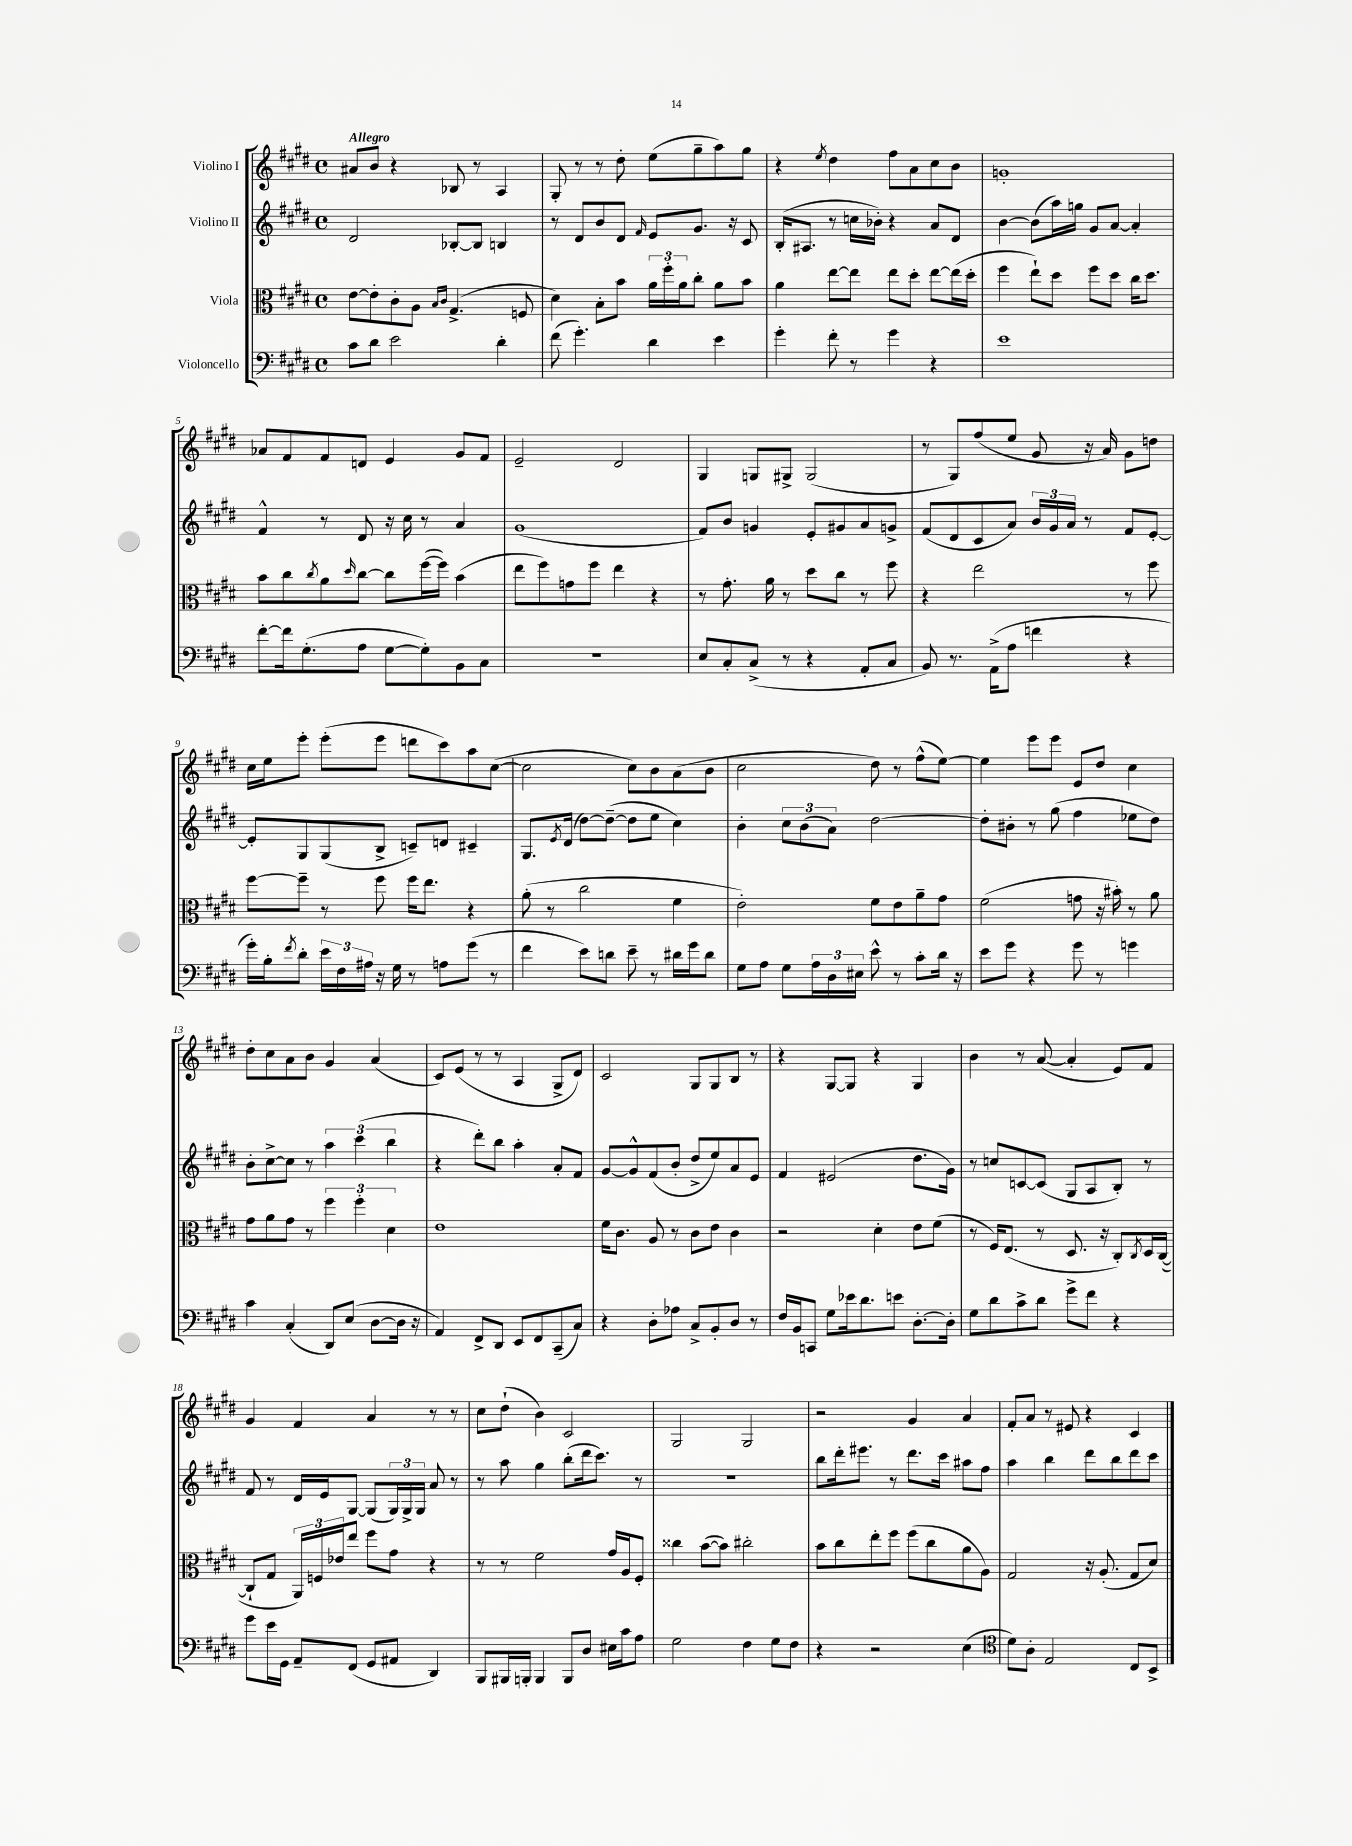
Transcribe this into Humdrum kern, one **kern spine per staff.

**kern	**kern	**kern	**kern
*staff4	*staff3	*staff2	*staff1
*clefF4	*clefC3	*clefG2	*clefG2
*k[f#c#g#d#]	*k[f#c#g#d#]	*k[f#c#g#d#]	*k[f#c#g#d#]
*M4/4	*M4/4	*M4/4	*M4/4
*met(c)	*met(c)	*met(c)	*met(c)
8c#\L	[8e\L	2d#/	8a#/L
8d#\J	8e'\]	.	8b/J
2e\	8c#'\	.	4r
.	8A\J	.	.
.	16qqB/LL	.	.
.	16qqc#/JJ	.	.
.	(4.G#^/	[8B-'/L	8B-/
.	.	8B-/]J	8r
4d#'\	.	4B/	4A/
.	8F/	.	.
=	=	=	=
(8f#\	4d#\)	8r	8G#'/
4.g#'\)	.	8d#/L	8r
.	8B'\L	8b/	8r
.	8b\J	8d#/J	8dd#'\
.	.	16qqf#/	.
4d#\	24a\LL	8e/L	(8ee\L
.	24ff#'\	.	.
.	24a\J	.	.
.	8cc#'\J	8.g#/J	8gg#~\
4e\	8a\L	.	8aa\)
.	.	16r	.
.	8b\J	8c#/	8gg#\J
=	=	=	=
4g#'\	4a\	(16B'/LK	4r
.	.	8.A#/J	.
.	.	.	8qee/
8f#'\	[8ee\L	8r	4dd#\
8r	8ee\]J	16cc\LL	.
.	.	16b-'\JJ)	.
4g#\	8ee\L	4r	8ff#\L
.	8dd#'\J	.	8a\
4r	[8ee\L	8a/L	8cc#\
.	(16ee\]L	8d#/J	8b\J
.	16dd#'\JJ	.	.
=	=	=	=
1e	4ff#\	[4b\	1g'
.	8ee`\L)	(8b\]L	.
.	8dd#\J	16aa\L)	.
.	.	16gg\JJ	.
.	8ff#\L	8g#/L	.
.	8dd#\J	[8a/J	.
.	16cc#\LK	4a'/]	.
.	8.dd#\J	.	.
=	=	=	=
[8f#'\L	8b\L	4f#^^/	8a-/L
16f#\]k	8cc#\	.	8f#/
(8.G#'\	.	.	.
.	8qcc#/	.	.
.	8a\	8r	8f#/
.	16qqdd#/	.	.
8A\J	[8cc#\J	8d#/	8d/J
[8G#\L	8cc#\]L	16r	4e/
.	.	16cc#\	.
8G#'\])	([16ff#\L	8r	.
.	16ff#\]JJ)	.	.
8BB\	(4b\	4a/	8g#/L
8C#\J	.	.	8f#/J
=	=	=	=
1r	8ee\L	(1g#	2e~/
.	8ff#\)	.	.
.	8g\	.	.
.	8ff#\J	.	.
.	4ee\	.	2d#/
.	4r	.	.
=	=	=	=
8E/L	8r	8f#/L)	4G#/
8C#'/	8.g#'\	8b/J	.
(8C#^/J	.	4g/	8G/L
.	16a\	.	.
8r	8r	.	8G#^/J
4r	8dd#\L	8e'/L	(2G#/
.	8cc#\J	8g#/	.
8AA'/L	8r	8a/	.
8C#/J	8ff#\	8g^/J	.
=	=	=	=
8BB/)	4r	(8f#/L	8r
8.r	.	8d#/	8G#/L)
.	2ee\	8c#/	(8ff#/
(16AA^\LK	.	.	.
8A\J	.	8a/J)	8ee/J
4f\	.	24b/LL	8g#/
.	.	24g#/	.
.	.	24a/JJ	.
.	.	8r	16r
.	.	.	16a/)
4r	8r	8f#/L	8g#\L
.	8ff#\	[8e'/J	8dd\J
=	=	=	=
16g#'\LL)	[8ff#\L	8e'/]L	16cc#\LL
16B'\J	.	.	16ee\J
8qf#/	.	.	.
8d#'\J	8ff#~\]J	8G#/	8eee'\J
24e\LL	8r	(8G#/	(8eee'\L
24F#\	.	.	.
24A#\JJ	.	.	.
16r	8ff#\	8B^/J	8eee\J
16G#\	.	.	.
8r	16ff#\LK	8c~/L)	8ddd\L
.	8.ee\J	.	.
8A\L	.	8d/J	8ccc#\)
(8g#\J	4r	4c#~/	8aa\
8r	.	.	([8cc#\J
=	=	=	=
4f#\	(8a'\	8.G#/L	2cc#\]
.	8r	.	.
.	.	8qe/	.
.	.	(16d#/Jk	.
8e\L)	2cc#\	[8dd#\L)	.
8d\J	.	(8dd#~\_J	.
8e~\	.	8dd#\]L	8cc#\L)
8r	.	8ee\J	8b\
16d#\LL	4f#\	4cc#\)	(8a\
16g#\J	.	.	.
8d#\J	.	.	8b\J
=	=	=	=
8G#\L	2e'\)	4b'\	2cc#\
8A\J	.	.	.
8G#\L	.	12cc#\L	.
.	.	(12b\	.
24A\L	.	.	.
24D#\	.	12a\J)	.
24E#\JJ	.	.	.
8e^^\	8f#\L	[2dd#\	8dd#\)
8r	8e\	.	8r
8c#'\L	8a~\	.	(8ff#^^\L
16d#\Jk	8g#\J	.	[8ee\J)
16r	.	.	.
=	=	=	=
8e\L	(2f#\	8dd#'\]L	4ee\]
8g#\J	.	8b#'\J	.
4r	.	8r	8eee\L
.	.	(8gg#\	8eee\J
8g#\	8g\	4ff#\	8e/L
8r	16r	.	8dd#/J
.	16b#'\)	.	.
4g\	8r	8ee-\L	4cc#\
.	8a\	8dd#\J)	.
=	=	=	=
4c#\	8g#\L	8b'\L	8dd#'\L
.	8a\	[8cc#^\	8cc#\
(4C#'/	8g#\J	8cc#\]J	8a\
.	8r	8r	8b\J
8DD#/L)	6ff#\	6aa\	4g#/
(8E/J	.	.	.
.	6ff#'\	(6ccc#\	.
[8D#\L	.	.	(4a/
.	6d#\	6bb\	.
16D#\]Jk	.	.	.
16r	.	.	.
=	=	=	=
4AA/)	1e	4r	8c#/L)
.	.	.	(8e/J
8FF#^/L	.	8ddd#'\L)	8r
8DD#/J	.	8bb\J	8r
8EE/L	.	4aa'\	4A/
8FF#/	.	.	.
(8CC#~/	.	8a'/L	8G#^/L
8C#/J)	.	8f#/J	8d#/J)
=	=	=	=
4r	16f#\LK	[8g#/L	2c#/
.	8.c#\J	.	.
.	.	8g#^^/]	.
8D#'\L	8A/	(8f#/	.
8A-\J	8r	8b'/J	.
8C#^/L	8c#\L	8dd#^/L	8G#/L
8BB'/	8e\J	8ee/)	8G#/
8D#/J	4c#\	8a/	8B/J
8r	.	8e/J	8r
=	=	=	=
16F#/LL	2r	4f#/	4r
16BB/J	.	.	.
8CC/J	.	.	.
8G#\L	.	(2e#/	[8G#/L
16e-\k	.	.	8G#/]J
8.d#\	.	.	.
.	4d#'\	.	4r
8e\J	.	.	.
[8.D#'\L	8e\L	8.dd#\L	4G#/
.	(8f#\J	.	.
16D#'\]Jk	.	16g#\Jk)	.
=	=	=	=
8G#\L	8r	8r	4b\
8d#\	16F#/LK)	8cc/L	.
.	(8.E/J	.	.
8c#^\	.	[8c/	8r
8d#\J	8r	(8c/]J	([8a/
8g#^\L	8.D#/	8G#/L	4a'/]
8f#\J	.	8A/	.
.	16r	.	.
4r	8C#'/L)	8B'/J)	8e/L)
.	8qC#/	.	.
.	16D#/L	8r	8f#/J
.	([16C#/JJ	.	.
=	=	=	=
8g#\L	8C#`/]L	8f#/	4g#/
16e\L	8G#/J	8r	.
16GG#\JJ	.	.	.
8AA~/L	24AA/LL)	16d#/LL	4f#/
.	24F/	.	.
.	.	16e/J	.
.	24e-/J	.	.
(8FF#/J	8ee/J	[8G#/J	.
8GG#/L	8ff#\L	(8G#/]L	4a/
8AA#/J	8g#\J	24G#/L)	.
.	.	24G#^/	.
.	.	24G#/JJ	.
4DD#/)	4r	8a/	8r
.	.	8r	8r
=	=	=	=
8BBB/L	8r	8r	8cc#\L
16BBB#/L	8r	8aa\	(8dd#`\J
16BBB'/JJ	.	.	.
4BBB/	2f#\	4gg#\	4b\)
8BBB/L	.	(8bb'\L	2c#/
8D#/J	.	16ddd#\k	.
.	.	8.ccc#\J)	.
16E#\LL	16g#/LL	.	.
16c#\J	16A/J	.	.
8A\J	8F#'/J	8r	.
=	=	=	=
2G#\	4cc##\	1r	2G#/
.	([8b\L	.	.
.	8b\]J)	.	.
4F#\	2cc#'\	.	2G#/
8G#\L	.	.	.
8F#\J	.	.	.
=	=	=	=
4r	8b\L	8bb\L	2r
.	8cc#\	16ddd#'\k	.
.	.	8.eee#\J	.
2r	8ee'\	.	.
.	8ff#\J	8r	.
.	(8ff#\L	8.ddd#\L	4g#/
.	8cc#\	.	.
.	.	16ccc#\Jk	.
(4E\	8a\	8aa#\L	4a/
.	8A\J)	8ff#\J	.
=	=	=	=
*clefC4	*	*	*
8d#\L)	2G#/	4aa\	8f#'/L
8A'\J	.	.	8a/J
2E/	.	4bb\	8r
.	.	.	8e#/
.	16r	8ddd#\L	4r
.	(8.A'/	.	.
.	.	8bb\	.
8C#/L	8G#/L	8ddd#\	4c#/
8BB^/J	8d#/J)	8ccc#\J	.
==	==	==	==
*-	*-	*-	*-
